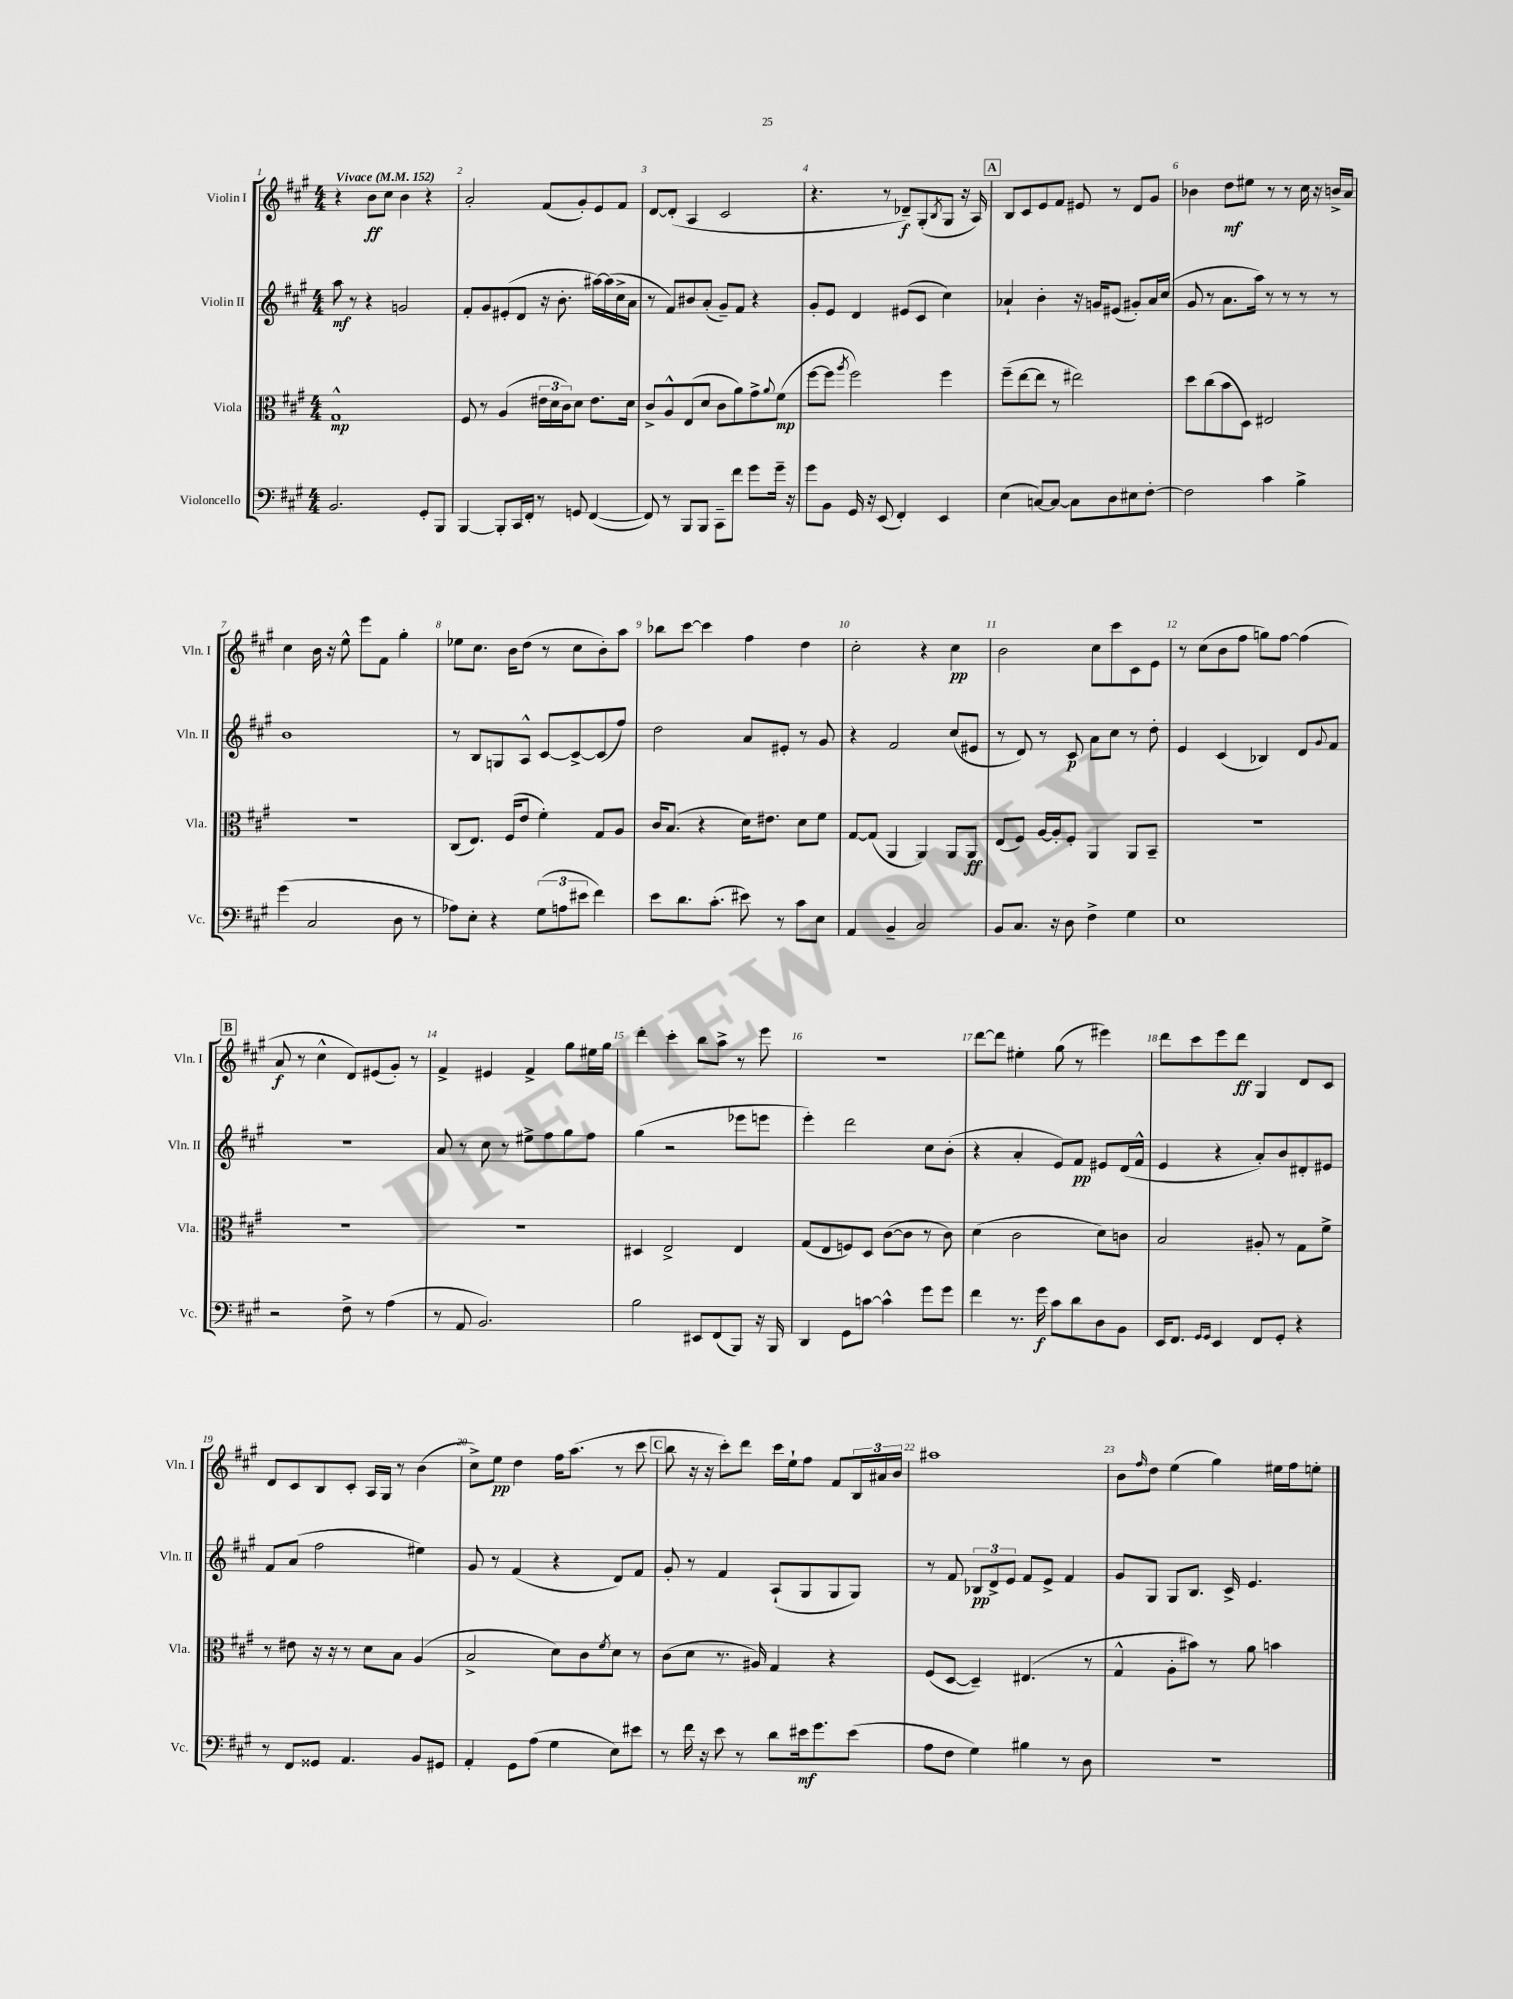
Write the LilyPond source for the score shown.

<<
\new StaffGroup <<
\new Staff = "s0" \with { instrumentName = "Violin I" shortInstrumentName = "Vln. I" } {
    \clef treble \key a \major \numericTimeSignature \time 4/4 \tempo "Vivace" 4 = 152
    r4 b'8\ff cis''8 b'4 r4 |
    a'2-. fis'8( gis'8-.) e'8 fis'8 |
    d'8~ d'8-.( a4 cis'2 |
    r4. r8 des'8--\f) gis8-.( \acciaccatura { b8 } gis8 r16 a16) |
    \mark \markup { \box "A" } b8 cis'8 e'8 fis'8 eis'8 r8 d'8 gis'8 |
    bes'4 d''8\mf eis''8 r8 r8 cis''16 r16 b'16-> a'16 |
    cis''4 b'16 r16 e''8-^ e'''8 fis'8 gis''4-. |
    ees''8 cis''8. b'16 d''8( r8 cis''8 b'8-.) a''8 |
    bes''8 cis'''8~ cis'''4 fis''4 d''4 |
    cis''2-. r4 cis''4\pp |
    b'2 cis''8 cis'''8 cis'8 e'8 |
    r8 cis''8( b'8 fis''8 g''8) fis''8~ fis''4( |
    \mark \markup { \box "B" } a'8\f r8 cis''4-^ d'8) eis'8( gis'8-.) r8 |
    fis'4-> eis'4 fis'4-> gis''8 eis''16 gis''16 |
    d'''4-. cis'''4-. b''8 a''8-> r8 e'''8 |
    R1 |
    d'''8~ d'''8 eis''4-. gis''8( r8 eis'''4) |
    d'''8 cis'''8 e'''8 d'''8\ff gis4 d'8 cis'8 |
    d'8 cis'8 b8 cis'8-. a16 gis16 r8 b'4( |
    cis''8->) e''8\pp d''4 fis''16 a''8.( r8 cis'''8 |
    \mark \markup { \box "C" } b''8 r16 r16 cis'''8-.) d'''8 cis'''16 e''16-! fis''8 fis'8 \tuplet 3/2 { b16 ais'16 b'16 } |
    ais''1 |
    b'8 \grace { fis''16 } d''8 e''4( gis''4) eis''16 fis''16 e''8-. \bar "|." |
}
\new Staff = "s1" \with { instrumentName = "Violin II" shortInstrumentName = "Vln. II" } {
    \clef treble \key a \major \numericTimeSignature \time 4/4
    a''8\mf r8 r4 g'2 |
    fis'8-. gis'8 eis'8-.( d'8 r16 b'8.-. ais''16~) ais''16( cis''16-> a'16 |
    r8 fis'8) bis'8 a'8-.( gis'8--) fis'8 r4 |
    gis'8-. e'8 d'4 eis'8( cis'8 cis''4) |
    \mark \markup { \box "A" } aes'4-! b'4-. r16 g'16 eis'8( gis'8-.) aes'16 cis''16( |
    gis'8 r8 a'8. a''16) r8 r8 r8 r8 |
    b'1 |
    r8 b8 g8 a8-^ cis'8~ cis'8~-> cis'8( fis''8) |
    d''2 a'8 eis'8-. r8 gis'8 |
    r4 fis'2 cis''8( eis'8 |
    r8 d'8) r8 cis'8\p a'8 cis''8 r8 d''8-. |
    e'4 cis'4( bes4) d'8 \appoggiatura { gis'8 } fis'8 |
    \mark \markup { \box "B" } r1 |
    a'8 r8 cis''8 r8 eis''8-> fis''8 gis''8 fis''8 |
    gis''4( r2 ees'''8 e'''8 |
    e'''4-.) d'''2 cis''8 b'8-.( |
    r4 a'4-. e'8) fis'8\pp eis'8 d'16( fis'16-^ |
    e'4 r4 a'8-.) b'8 dis'8-. eis'8 |
    fis'8 a'8( fis''2 eis''4) |
    gis'8 r8 fis'4( r4 d'8) fis'8 |
    \mark \markup { \box "C" } gis'8-. r8 fis'4 a8-!( gis8 gis8 gis8) |
    r8 fis'8 \tuplet 3/2 { bes8\pp d'8-> e'8 } fis'8 e'8-> fis'4 |
    gis'8 gis8 gis8 b8. cis'16-> e'4. \bar "|." |
}
\new Staff = "s2" \with { instrumentName = "Viola" shortInstrumentName = "Vla." } {
    \clef alto \key a \major \numericTimeSignature \time 4/4
    gis1-^\mp |
    fis8 r8 a4( \tuplet 3/2 { eis'16 d'16 cis'16) } d'8 eis'8. d'16 |
    cis'8-> a8-^ e8( d'8 cis'8 a'8) gis'8-> \appoggiatura { a'8 } fis'8\mp( |
    fis''8~ fis''8 \acciaccatura { a''8 } fis''2) fis''4 |
    \mark \markup { \box "A" } fis''8--( e''8~ e''8 r8 eis''2) |
    d''8 cis''8( b'8 d8) eis2 |
    r1 |
    cis8( e8.) fis16( e'8 fis'4-.) gis8 a8 |
    cis'16 b8.( r4 d'16) eis'8. d'8 fis'8 |
    gis8~ gis8( a,4 a,4) a,8 a,8\ff |
    e8( fis8) a16~ a16-. fis8-. a,4 a,8 b,8-- |
    R1 |
    \mark \markup { \box "B" } R1 |
    R1 |
    dis4 e2-> e4 |
    gis8( e8 f8) d8 cis'8~( cis'8 r8 cis'8) |
    d'4( cis'2 d'8) c'8 |
    b2 ais8-. r8 gis8 fis'8-> |
    r8 eis'8 r16 r16 r8 d'8 b8 a4( |
    b2-> d'8) cis'8 \acciaccatura { fis'8 } d'8 r8 |
    \mark \markup { \box "C" } cis'8( d'8 r8. ais16) gis4 r4 |
    fis8( d8~ d4--) eis4.( r8 |
    gis4-^ a8-. bis'8) r8 a'8 b'4 \bar "|." |
}
\new Staff = "s3" \with { instrumentName = "Violoncello" shortInstrumentName = "Vc." } {
    \clef bass \key a \major \numericTimeSignature \time 4/4
    b,2. gis,8-. b,,8 |
    b,,4~ b,,8-. cis,16 fis,16-. r8 g,8 fis,4~( |
    fis,8) r8 b,,8 b,,8 cis,8-- fis'8 gis'8 gis'16-- r16 |
    gis'8 b,8 gis,16 r16 e,8( fis,4-.) e,4 |
    \mark \markup { \box "A" } e4( c8~) c8~ c8 d8 eis8 fis8~-. |
    fis2 cis'4 b4-> |
    gis'4( cis2 d8 r8 |
    aes8) e8-. r4 \tuplet 3/2 { gis8( a8 eis'8 } fis'4) |
    e'8 d'8. cis'8.-.( eis'8) r8 cis'8 e8 |
    a,4 b,4-- cis2 |
    b,8 cis8. r16 d8 fis4-> gis4 |
    e1 |
    \mark \markup { \box "B" } r2 fis8-> r8 a4( |
    r8 a,8 b,2.) |
    b2 eis,8 fis,8( b,,8) r16 b,,16 |
    d,4 gis,8 c'8~ c'4-^ gis'8 gis'8 |
    fis'4 r8. gis'16\f cis'8 d'8 d8 b,8 |
    e,16 fis,8. \grace { gis,16 gis,16 } e,4 fis,8 gis,8-. r4 |
    r8 fis,8 gisis,8 a,4. b,8 gis,8 |
    a,4-. gis,8 a8( gis4 e8) eis'8 |
    \mark \markup { \box "C" } r8 fis'16 r16 e'8 r8 d'8 eis'16\mf gis'8. eis'8( |
    a8 fis8 gis4) bis4 r8 d8 |
    R1 \bar "|." |
}
>>
>>
\layout { \context { \Score \override BarNumber.break-visibility = ##(#f #t #t) barNumberVisibility = #all-bar-numbers-visible } }
